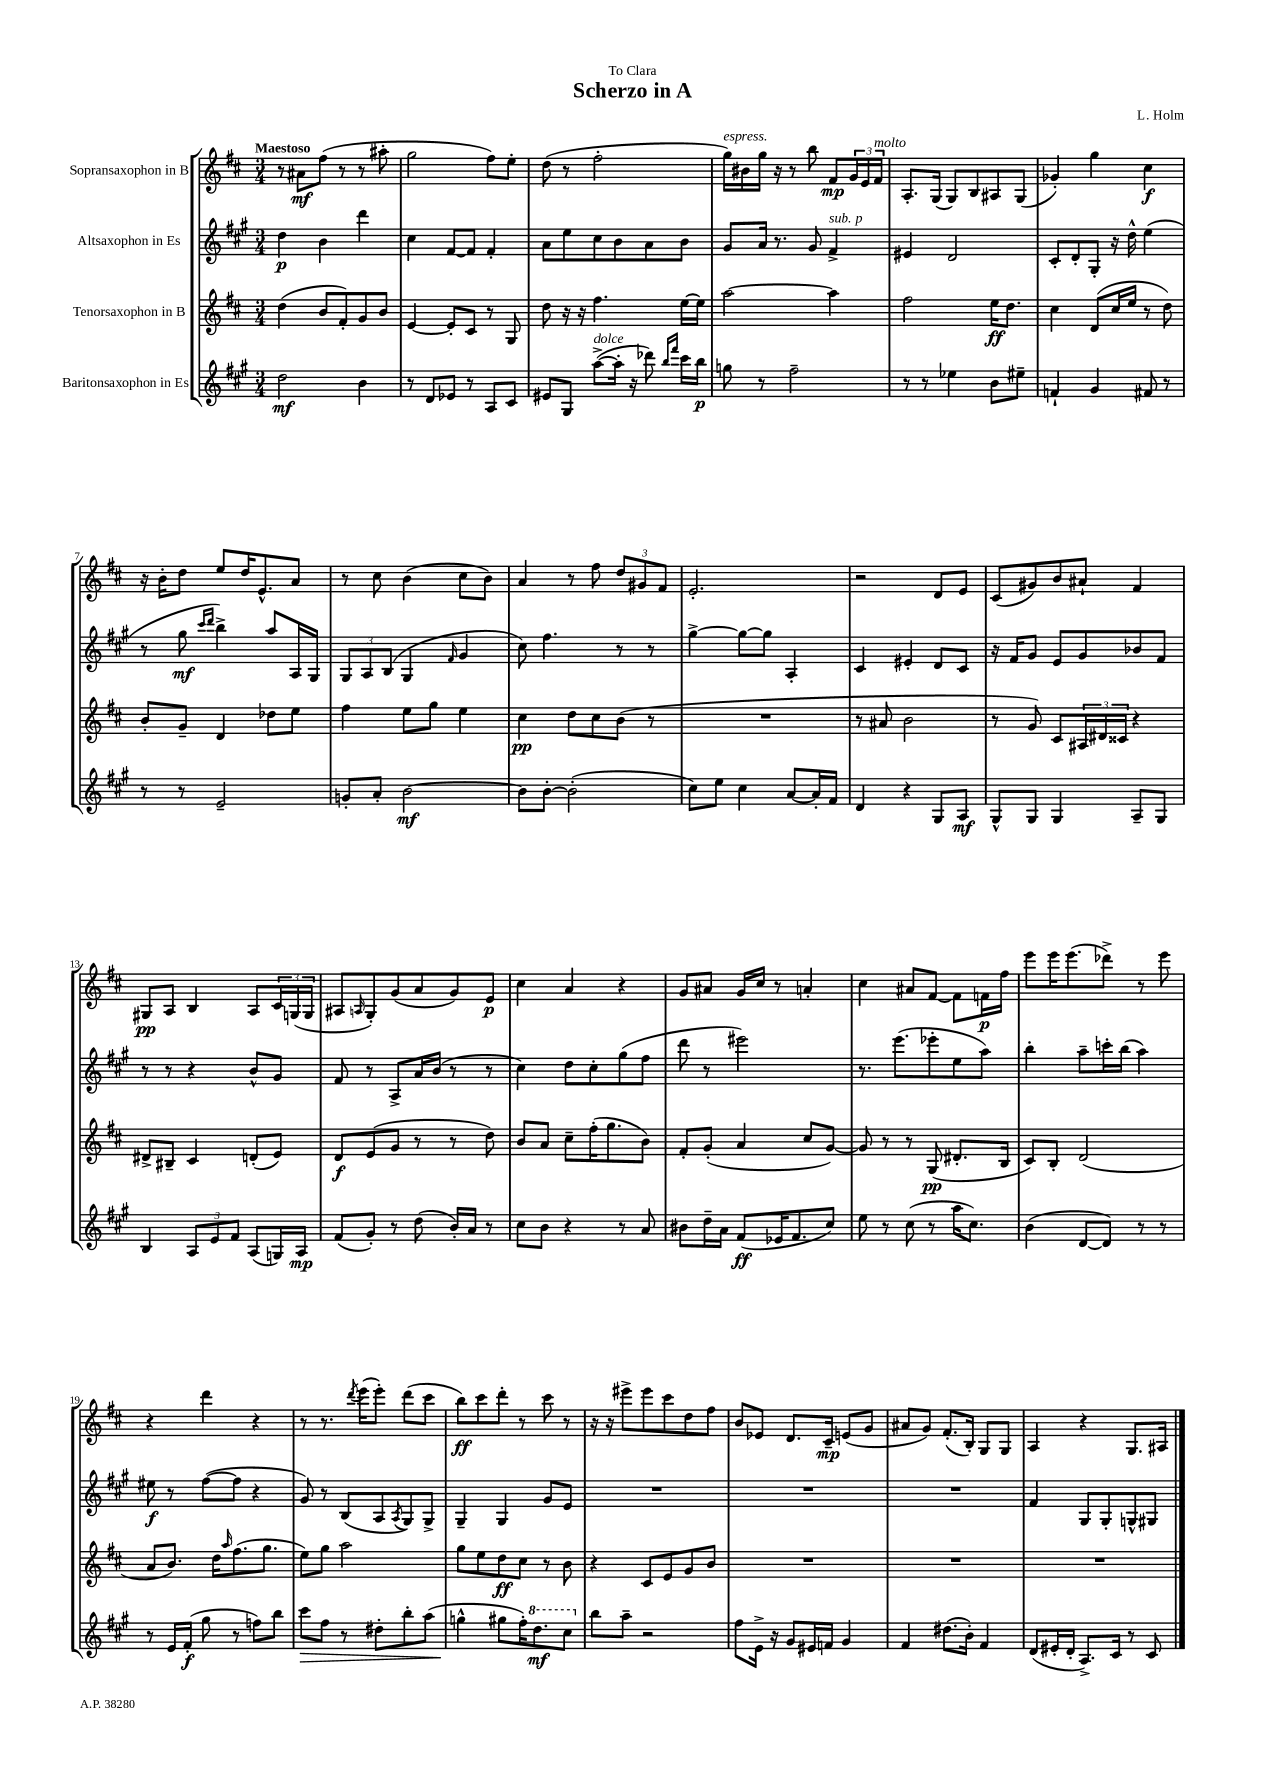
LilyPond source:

\header { title = "Scherzo in A" composer = "L. Holm" dedication = "To Clara" }
<<
\new StaffGroup <<
\new Staff = "s0" \with { instrumentName = "Sopransaxophon in B" } {
    \clef treble \key d \major \numericTimeSignature \time 3/4 \tempo "Maestoso"
    r8 ais'8\mf fis''8( r8 r8 ais''8-. |
    g''2 fis''8) e''8-. |
    d''8( r8 fis''2-. |
    g''16^\markup { \italic "espress." }) bis'16 g''16 r16 r8 b''8 fis'8\mp \tuplet 3/2 { g'16 e'16 fis'16^\markup { \italic "molto" } } |
    a8.-. g16( g8) b8 ais8 g8( |
    ges'4-.) g''4 cis''4\f |
    r16 b'16-. d''8 e''8 d''16 e'8.-^ a'8 |
    r8 cis''8 b'4( cis''8 b'8) |
    a'4 r8 fis''8 \tuplet 3/2 { d''8 gis'8 fis'8 } |
    e'2.-. |
    r2 d'8 e'8 |
    cis'8( gis'8) b'8 ais'8-! fis'4 |
    gis8\pp a8 b4 a8 \tuplet 3/2 { cis'16 g16( g16 } |
    ais8 \grace { a16 } g8-.) g'8( a'8 g'8) e'8\p |
    cis''4 a'4 r4 |
    g'8 ais'8 g'16 cis''16 r8 a'4-. |
    cis''4 ais'8 fis'8~ fis'8 f'16\p fis''16 |
    e'''8 e'''16 e'''8.( des'''8->) r8 e'''8 |
    r4 d'''4 r4 |
    r8 r8. \acciaccatura { d'''8 } e'''16( e'''8-.) d'''8( cis'''8 |
    b''8\ff) cis'''8 d'''8-. r8 cis'''8 r8 |
    r16 r16 eis'''8-> eis'''8 cis'''8 d''8 fis''8 |
    b'8 ees'8 d'8. cis'16--\mp e'8( g'8 |
    ais'8 g'8) fis'8.-.( b16-.) g8 g8 |
    a4 r4 g8. ais16 \bar "|." |
}
\new Staff = "s1" \with { instrumentName = "Altsaxophon in Es" } {
    \clef treble \key a \major \numericTimeSignature \time 3/4
    d''4\p b'4 d'''4 |
    cis''4 fis'8~ fis'8 fis'4-. |
    a'8 e''8 cis''8 b'8 a'8 b'8 |
    gis'8 a'16 r8. gis'8 fis'4->^\markup { \italic "sub. p" } |
    eis'4 d'2 |
    cis'8-. d'8-. gis8-. r16 d''16-^ e''4( |
    r8 gis''8\mf \grace { cis'''16 d'''16 } b''4->) a''8 a16 gis16 |
    \tuplet 3/2 { gis8 a8 b8( } gis4 \grace { fis'16 } gis'4 |
    cis''8) fis''4. r8 r8 |
    gis''4~-> gis''8~ gis''8 a4-. |
    cis'4 eis'4-. d'8 cis'8 |
    r16 fis'16 gis'8 e'8 gis'8 bes'8 fis'8 |
    r8 r8 r4 b'8-^ gis'8 |
    fis'8 r8 a8-> a'16 b'16( r8 r8 |
    cis''4) d''8 cis''8-. gis''8( fis''8 |
    d'''8 r8 eis'''2) |
    r8. e'''8.( ees'''8-. e''8 a''8) |
    b''4-. a''8-- c'''16-. b''16( a''4) |
    eis''8\f r8 fis''8~( fis''8 r4 |
    gis'8) r8 b8( a8 \acciaccatura { a8 } gis8) gis8-> |
    gis4-- gis4 gis'8 e'8 |
    R2. |
    R2. |
    R2. |
    fis'4 gis8 gis8-. g8-^ gis8 \bar "|." |
}
\new Staff = "s2" \with { instrumentName = "Tenorsaxophon in B" } {
    \clef treble \key d \major \numericTimeSignature \time 3/4
    d''4( b'8 fis'8-.) g'8 b'8 |
    e'4~ e'8-. cis'8 r8 g8 |
    d''8 r16 r16 fis''4. e''16~ e''16 |
    a''2~ a''4 |
    fis''2 e''16\ff d''8. |
    cis''4 d'8( cis''16 e''16 r8 d''8) |
    b'8-. g'8-- d'4 des''8 e''8 |
    fis''4 e''8 g''8 e''4 |
    cis''4\pp d''8 cis''8 b'8( r8 |
    R2. |
    r8 ais'8 b'2 |
    r8 g'8) cis'8 \tuplet 3/2 { ais16 dis'16 cisis'16 } r4 |
    dis'8-> bis8-- cis'4 d'8-.( e'8) |
    d'8\f e'8( g'8 r8 r8 d''8) |
    b'8 a'8 cis''8-- fis''16-.( g''8. b'8) |
    fis'8-. g'8-.( a'4 cis''8 g'8~) |
    g'8 r8 r8 g8\pp( dis'8.-. b16 |
    cis'8) b8-. d'2( |
    a'8 b'8.) d''16 \grace { a''16 } fis''8.( g''8. |
    e''8) g''8 a''2 |
    g''8 e''8 d''8\ff cis''8 r8 b'8 |
    r4 cis'8 e'8 g'8 b'8 |
    R2. |
    R2. |
    R2. \bar "|." |
}
\new Staff = "s3" \with { instrumentName = "Baritonsaxophon in Es" } {
    \clef treble \key a \major \numericTimeSignature \time 3/4
    d''2\mf b'4 |
    r8 d'8 ees'8 r8 a8 cis'8 |
    eis'8 gis8 a''8~->^\markup { \italic "dolce" }( a''16-. r16 des'''8) \grace { b''16 fis'''16 } cis'''16 b''16\p |
    g''8 r8 fis''2-- |
    r8 r8 ees''4 b'8 eis''8-- |
    f'4-! gis'4 fis'8 r8 |
    r8 r8 e'2-- |
    g'8-. a'8-. b'2~\mf |
    b'8 b'8~-. b'2-.( |
    cis''8) e''8 cis''4 a'8~ a'16-. fis'16 |
    d'4 r4 gis8 a8\mf |
    gis8-^ gis8 gis4 a8-- gis8 |
    b4 \tuplet 3/2 { a8 e'8 fis'8 } a8( g16) a16\mp |
    fis'8( gis'8-.) r8 d''8( b'16-.) a'16 r8 |
    cis''8 b'8 r4 r8 a'8 |
    bis'8 d''16-- a'16 fis'8\ff( ees'16 fis'8. cis''8) |
    e''8 r8 cis''8( r8 a''16 cis''8.) |
    b'4( d'8~ d'8) r8 r8 |
    r8 e'16 fis'16-.\f( gis''8 r8 f''8) b''8 |
    cis'''8\> fis''8 r8 dis''8-. b''8-. a''8( |
    g''4-^\! gis''8 fis''16-.) \ottava #1 d'''8.\mf cis'''8 \ottava #0 |
    b''8 a''8-- r2 |
    fis''8 e'16-> r16 gis'8 eis'16 f'16 gis'4 |
    fis'4 dis''8.( b'16-.) fis'4 |
    d'8( eis'16-. d'16-. a8.->) cis'16 r8 cis'8 \bar "|." |
}
>>
>>
